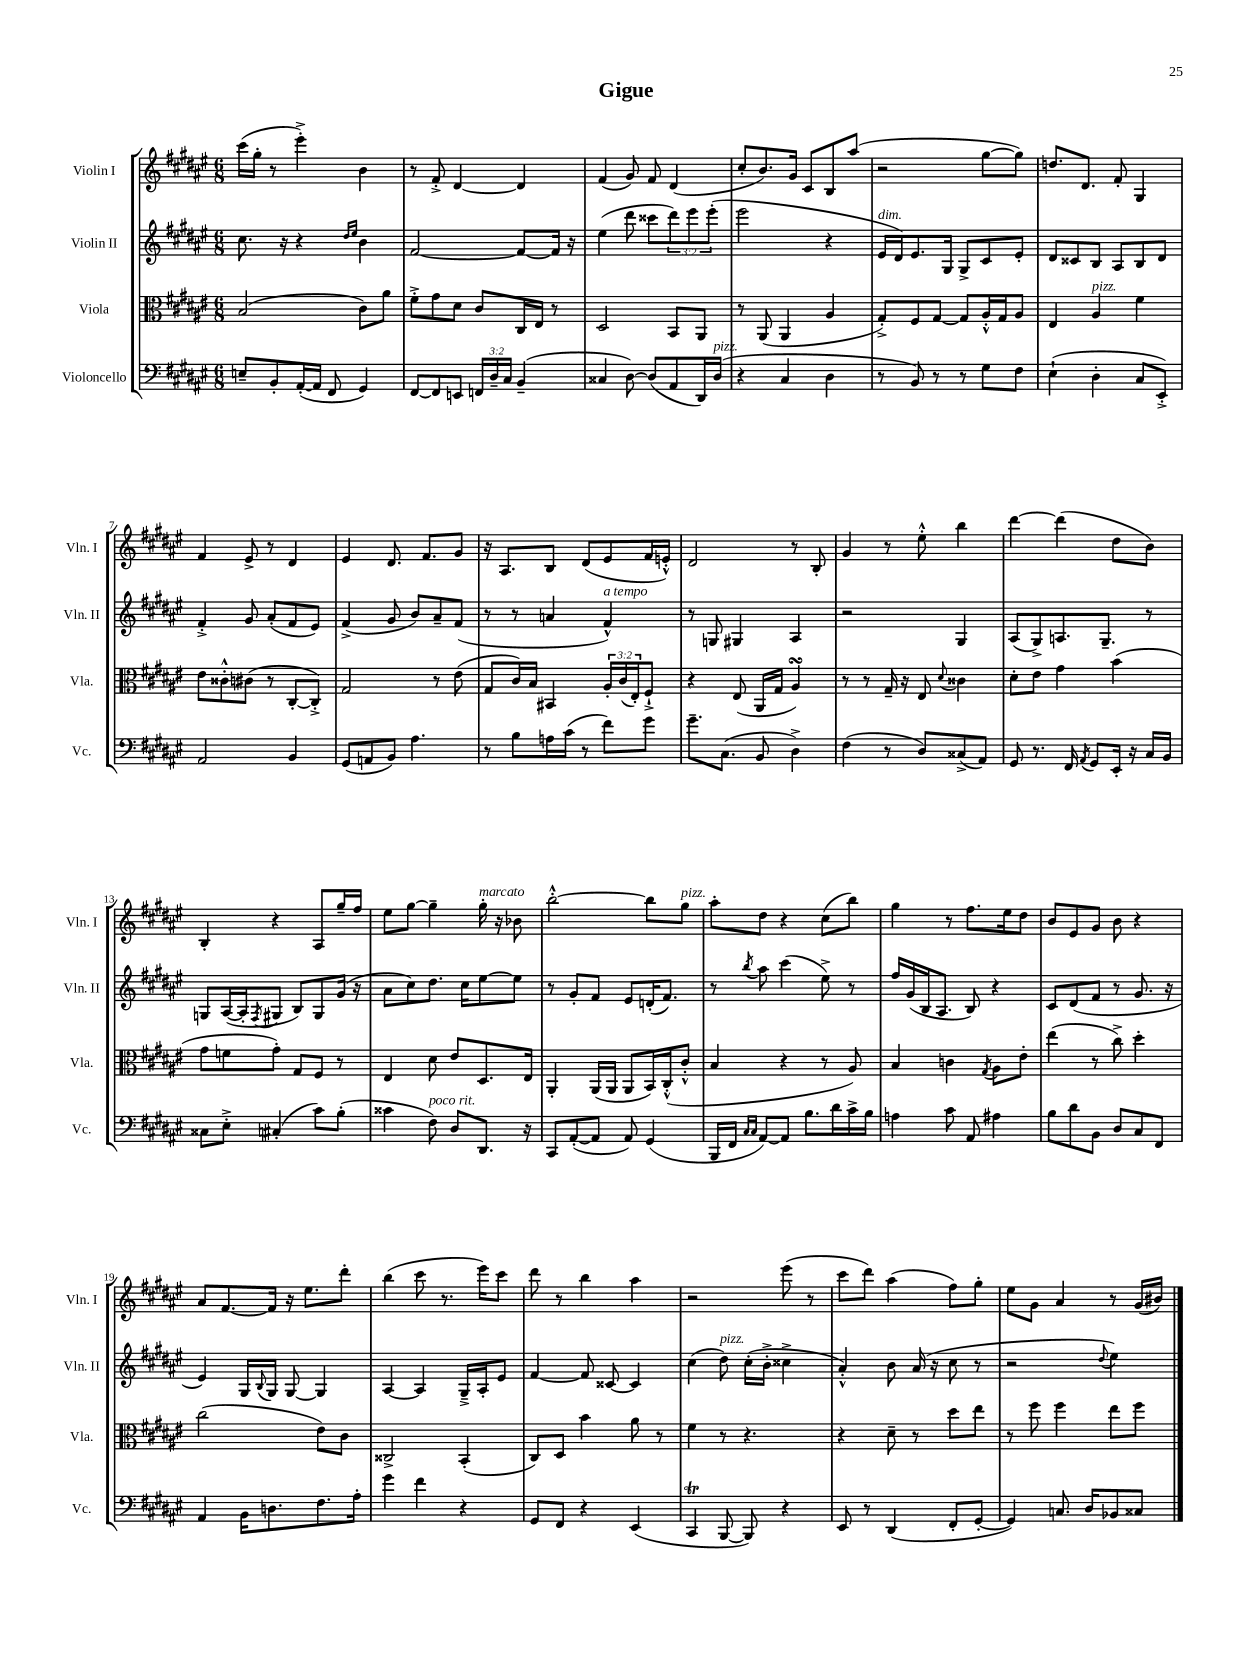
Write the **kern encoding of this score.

**kern	**kern	**kern	**kern
*part4	*part3	*part2	*part1
*staff4	*staff3	*staff2	*staff1
*I"Violoncello	*I"Viola	*I"Violin II	*I"Violin I
*I'Vc.	*I'Vla.	*I'Vln. II	*I'Vln. I
*clefF4	*clefC3	*clefG2	*clefG2
*k[f#c#g#d#a#e#]	*k[f#c#g#d#a#e#]	*k[f#c#g#d#a#e#]	*k[f#c#g#d#a#e#]
*M6/8	*M6/8	*M6/8	*M6/8
=1	=1	=1	=1
8En~/L	(2B/	8.cc#\	(16ccc#\LL
.	.	.	16gg#'\JJ
8BB'/	.	.	8r
.	.	16r	.
([16AA#'/L	.	4r	4eee#'^\)
16AA#/JJ]	.	.	.
8FF#/	.	.	.
.	.	16qqdd#/LL	.
.	.	16qqee#/JJ	.
4GG#/)	8c#\L)	4b\	4b\
.	8a#\J	.	.
=2	=2	=2	=2
[8FF#/L	8f#'^\L	[2f#/	8r
8FF#/]	8g#\	.	8f#'^/
8EEn/J	8d#\J	.	[4d#/
24FFn/LL	8c#/L	.	.
24D#~/	.	.	.
24C#/JJ	.	.	.
(4BB~/	16C#/L	8f#/L_	4d#/]
.	16E#/JJ	.	.
.	8r	16f#/Jk]	.
.	.	16r	.
=3	=3	=3	=3
4C##X/	2D#/	(4ee#\	(4f#/
[8D#\)	.	8ddd#\	8g#/)
(8D#/L]	.	8ccc##X\L	8f#/
8AA#/	8BB/L	12ddd#\)	(4d#/
.	.	12eee#\	.
16DD#/L)	8AA#/J	.	.
.	.	(12eee#'\J	.
!LO:TX:a:i:t=pizz.	!	!	!
(16D#/JJ	.	.	.
=4	=4	=4	=4
4r	8r	2eee#\	8cc#'/L
.	(8AA#/	.	8.b/)
4C#/	4AA#/	.	.
.	.	.	16g#/Jk
.	.	.	8c#/L
4D#\	4A#/	4r	8B/
.	.	.	(8aa#/J
=5	=5	=5	=5
!	!	!LO:TX:a:i:t=dim.	!
8r	8G#'^/L)	16e#/LL	2r
.	.	16d#/J)	.
8BB/)	8F#/	8.e#/	.
8r	[8G#/J	.	.
.	.	16G#/Jk	.
8r	8G#/L]	8G#^/L	.
8G#\L	16A#'^^/L	8c#/	[8gg#\L
.	16G#/J	.	.
8F#\J	8A#/J	8e#'/J	8gg#\J])
=6	=6	=6	=6
(4E#`\	4E#/	8d#/L	8.ddn/L
.	.	8c##X/	.
.	.	.	8.d#/J
!	!LO:TX:a:i:t=pizz.	!	!
4D#'\	4A#/	8B/J	.
.	.	8A#/L	8f#'/
8C#/L	4f#\	8B/	4G#/
8EE#'^/J)	.	8d#/J	.
!!LO:LB:g=z
=7	=7	=7	=7
2AA#/	8e#\L	4f#'^/	4f#/
.	8c##X'^^\	.	.
.	(8c#X\J	8g#/	8e#^/
.	8r	(8a#'/L	8r
4BB/	[8C#'/L	8f#/	4d#/
.	8C#'^/J])	8e#/J)	.
=8	=8	=8	=8
(8GG#/L	2G#/	(4f#^/	4e#/
8AAn/	.	.	.
8BB/J)	.	8g#/	8.d#/
4.A#\	.	8b/L)	.
.	.	.	8.f#/L
.	8r	8a#~/	.
.	(8e#\	(8f#/J	8g#/J
=9	=9	=9	=9
8r	8G#/L	8r	16r
.	.	.	8.A#/L
8B\L	16c#/L)	8r	.
.	16B/JJ	.	.
16An\L	4BB#X/	4an/	8B/J
(16c#\JJ	.	.	.
8r	.	.	(8d#/L
!	!	!LO:TX:a:i:t=a tempo	!
8f#\L)	24A#'/LL	4f#^^/)	8e#/
.	(24c#/	.	.
.	24E#'/J)	.	.
8g#\J	8F#`^/J	.	16f#/L
.	.	.	16en'^^/JJ)
=10	=10	=10	=10
8.g#~\L	4r	8r	2d#/
.	.	8Gn/	.
(8.C#\J	.	.	.
.	(8E#/	4G#X/	.
8BB/	16AA#/LL	.	.
.	16G#/JJ	.	.
4D#^\)	4A#sSsS/)	4A#/	8r
.	.	.	8B'/
=11	=11	=11	=11
(4F#\	8r	2r	4g#/
.	8r	.	.
8r	16G#~/	.	8r
.	16r	.	.
8D#/L)	8E#/	.	8ee#'^^\
.	8qqd#/	.	.
(8C##X^/	4c##X\	4G#/	4bb\
8AA#/J)	.	.	.
=12	=12	=12	=12
8GG#/	8d#'\L	(8A#/L	[4ddd#\
8.r	8e#\J	8G#^/)	.
.	4g#\	8.An/	(4ddd#\]
16FF#/	.	.	.
8qAA#/	.	.	.
8GG#/L	.	.	.
.	.	8.G#~/J	.
16EE#'/Jk	(4b\	.	8dd#\L
16r	.	.	.
16C#/LL	.	8r	8b\J)
16BB/JJ	.	.	.
!!LO:LB:g=z
=13	=13	=13	=13
8C##X\L	8g#\L	8Gn/L	4B'/
8E#'^\J	8fn\	([16A#/L	.
.	.	16A#'/J]	.
.	.	8qF#/	.
(4C#X'/	8g#'\J)	8G#X/J	4r
.	8G#/L	8B/L)	.
8c#\L)	8F#/J	8G#/	8A#/L
(8B'\J	8r	(16g#/Jk	16gg#~/L
.	.	16r	16ff#/JJ
=14	=14	=14	=14
4c##X\	4E#/	8a#\L	8ee#\L
.	.	8cc#\)	[8gg#\J
!LO:TX:a:i:t=poco rit.	!	!	!
8F#\)	8d#\	8.dd#\J	4gg#~\]
8D#/L	8e#/L	.	.
.	.	16cc#\KL	.
!	!	!	!LO:TX:a:i:t=marcato
8.DD#/J	8.D#/	[8ee#\	16gg#'\
.	.	.	16r
.	.	8ee#\J]	8b-X\
16r	16E#/Jk	.	.
=15	=15	=15	=15
8CC#/L	4AA#'/	8r	[2bb'^^\
([8AA#'/	.	8g#'/L	.
8AA#/J]	(16AA#/LL	8f#/J	.
.	16AA#/JJ	.	.
8AA#/)	8AA#/L	8e#/L	.
(4GG#/	16BB/L)	(16dn'/K	8bb\L]
.	(16C#'^^/J	8.f#/J)	.
!	!	!	!LO:TX:a:i:t=pizz.
.	8c#'^^/J	.	8gg#\J
=16	=16	=16	=16
16BBB/LL	4B/	8r	8aa#'\L
16FF#/JJ	.	.	.
16qqC#/LL	.	.	.
16qqC#/JJ	.	8qbb/	.
[8AA#/L)	.	8aa#\	8dd#\J
8AA#/J]	4r	(4ccc#\	4r
8.B\L	.	.	.
.	8r	8ee#^\)	(8cc#\L
16d#\L	.	.	.
16c#^\	8A#/)	8r	8bb\J)
16B\JJ	.	.	.
=17	=17	=17	=17
4An\	4B/	16ff#/LL	4gg#\
.	.	(16g#/	.
.	.	16B/J	.
.	.	8.A#/J	.
8c#\	4cn\	.	8r
8AA#/	.	8B/)	8.ff#\L
.	8qG#/	.	.
4A#X\	8A#\L	4r	.
.	.	.	16ee#\k
.	8e#'\J	.	8dd#\J
=18	=18	=18	=18
8B\L	(4ee#\	8c#/L	8b/L
8d#\	.	(8d#/	8e#/
8BB\J	8r	8f#/J	8g#/J
8D#/L	8cc#^\)	8r	8b\
8C#/	4dd#'\	8.g#/	4r
8FF#/J	.	.	.
.	.	16r	.
!!LO:LB:g=z
=19	=19	=19	=19
4AA#/	(2cc#\	4e#/)	8a#/L
.	.	.	[8.f#/
16BB\KL	.	16G#/LL	.
.	.	8qqB/	.
8.Dn\	.	16G#/JJ	16f#/Jk]
.	.	[8G#/	16r
.	.	.	8.ee#\L
8.F#\	8e#\L)	4G#/]	.
.	8c#\J	.	8ddd#'\J
16A#'\Jk	.	.	.
=20	=20	=20	=20
4g#\	2C##X^/	[4A#/	(4bb\
4f#\	.	4A#/]	8ccc#\
.	.	.	8.r
4r	(4BB'/	16G#~^/LL	.
.	.	16A#'/J	16eee#\KL)
.	.	8e#/J	8ccc#\J
=21	=21	=21	=21
8GG#/L	8C#/L)	[4f#/	8ddd#\
8FF#/J	8D#/J	.	8r
4r	4b\	8f#/]	4bb\
.	.	[8c##X/	.
(4EE#/	8a#\	4c##/]	4aa#\
.	8r	.	.
=22	=22	=22	=22
4CC#T/	4f#\	(4cc#\	2r
!	!	!LO:TX:a:i:t=pizz.	!
[8BBB/	8r	8dd#\)	.
8BBB/])	4.r	(16cc#'\LL	.
.	.	16b'^\JJ	.
4r	.	4cc##X^\	(8eee#\
.	.	.	8r
=23	=23	=23	=23
8EE#/	4r	4a#'^^/)	8ccc#\L
8r	.	.	8ddd#\J)
(4DD#/	8d#~\	8b\	(4aa#\
.	8r	(16a#/	.
.	.	16r	.
8FF#'/L	8dd#\L	8cc#\	8ff#\L)
[8GG#'/J	8ee#\J	8r	8gg#'\J
=24	=24	=24	=24
4GG#/])	8r	2r	8ee#\L
.	8ff#\	.	8g#\J
8.Cn/	4ff#\	.	4a#/
16D#/KL	.	.	.
.	.	8qqdd#/	.
8BB-X/	8ee#\L	4ee#\)	8r
8C##X/J	8ff#\J	.	(16g#/LL
.	.	.	16b#X/JJ)
==	==	==	==
*-	*-	*-	*-
